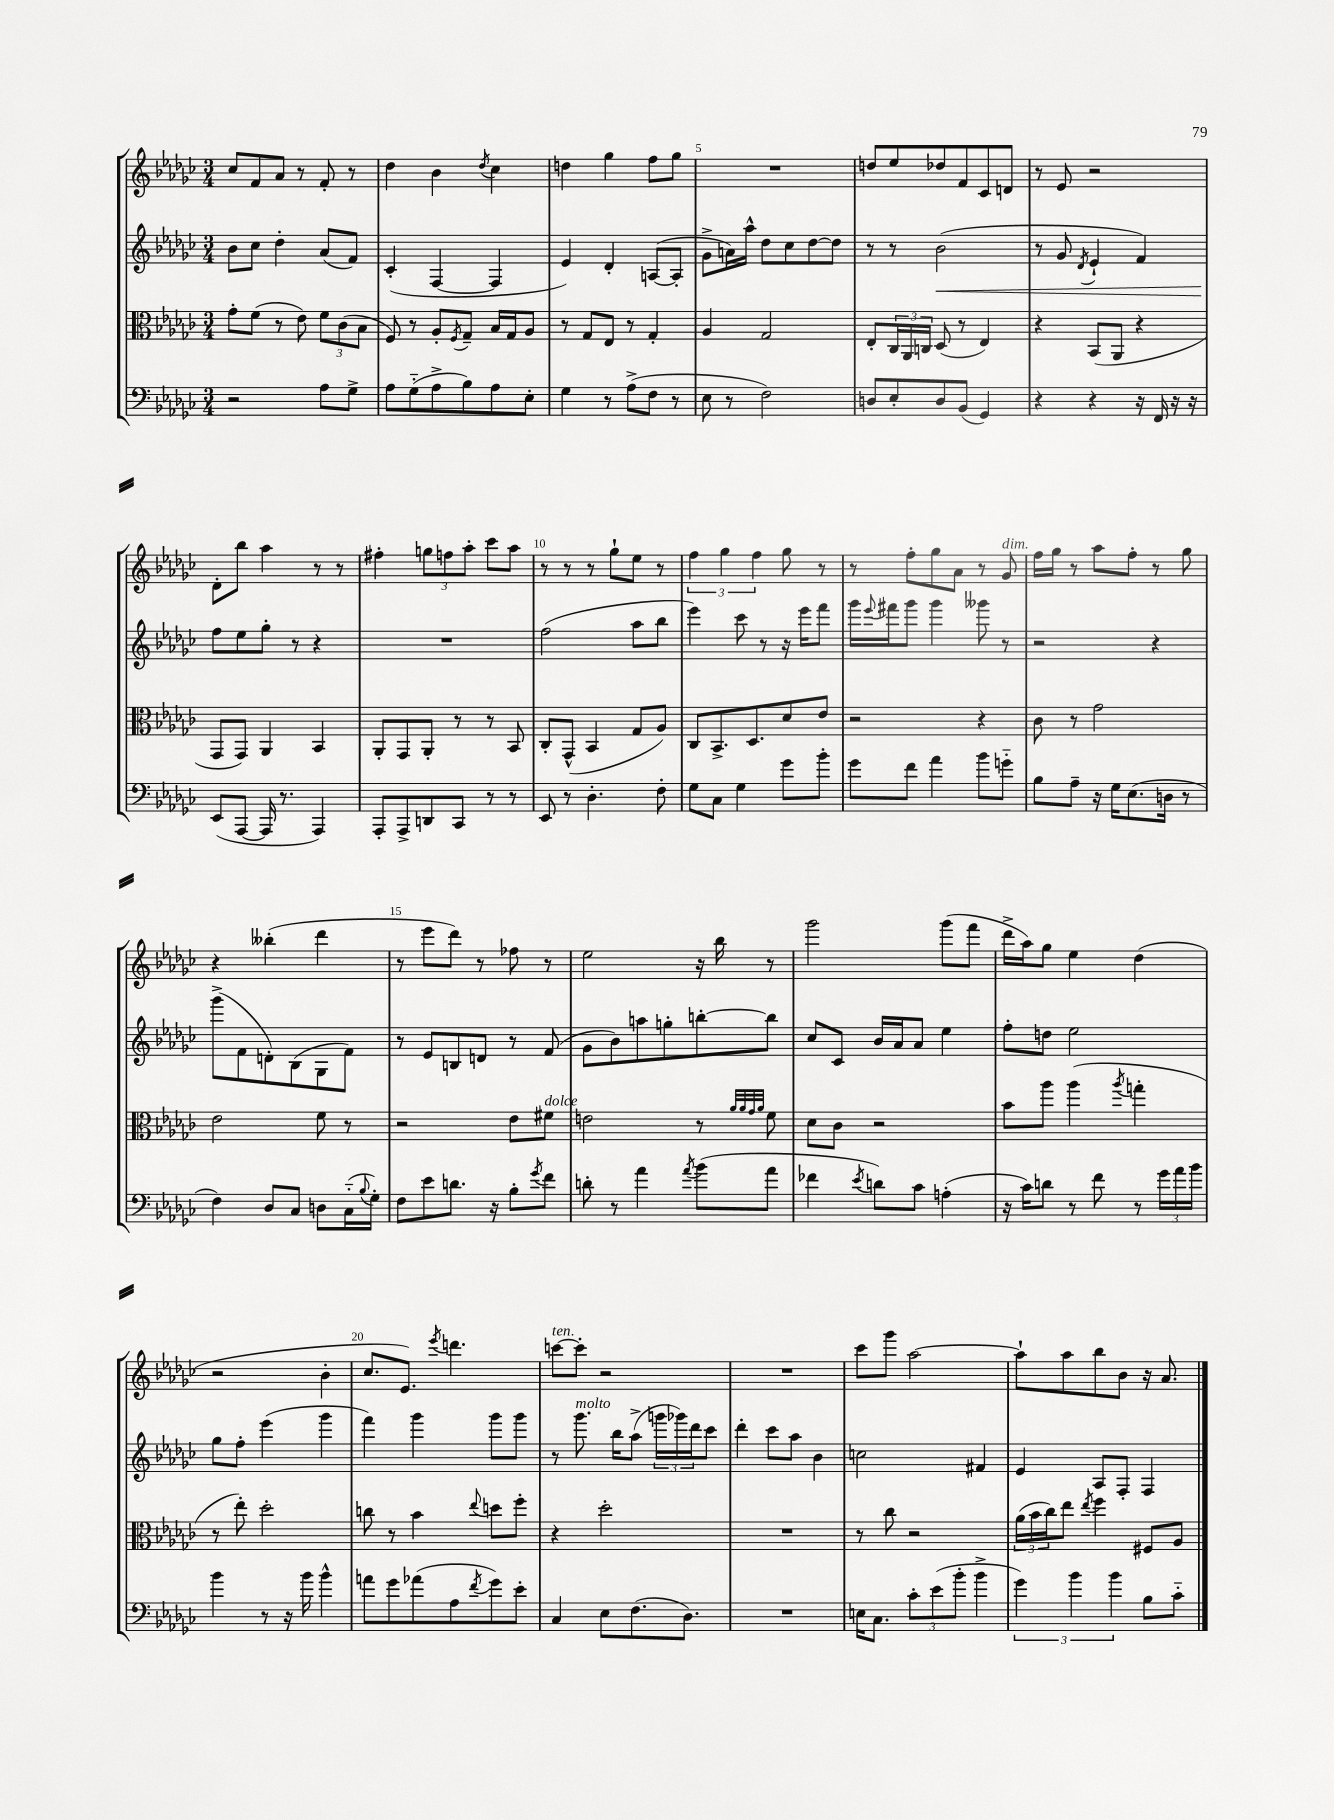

**kern	**kern	**kern	**dynam	**kern
*part4	*part3	*part2	*part2	*part1
*staff4	*staff3	*staff2	*staff2	*staff1
*clefF4	*clefC3	*clefG2	*	*clefG2
*k[b-e-a-d-g-c-]	*k[b-e-a-d-g-c-]	*k[b-e-a-d-g-c-]	*	*k[b-e-a-d-g-c-]
*M3/4	*M3/4	*M3/4	*	*M3/4
=2	=2	=2	=2	=2
2r	8g-'\L	8b-\L	.	8cc-/L
.	(8f\J	8cc-\J	.	8f/
.	8r	4dd-'\	.	8a-/J
.	8e-\)	.	.	8r
8A-\L	12f\L	(8a-/L	.	8f'/
.	(12c-\	.	.	.
8G-^\J	.	8f/J)	.	8r
.	12B-\J	.	.	.
=3	=3	=3	=3	=3
8A-\L	8F/)	(4c-'/	.	4dd-\
(8G-\	8r	.	.	.
8A-^\	8A-'/L	[4F/	.	4b-\
.	8qF/	.	.	.
8B-\)	8G-~/J	.	.	.
.	.	.	.	8qdd-/
8A-\	16B-/LL	4F/]	.	4cc-\
.	16G-/J	.	.	.
8E-'\J	8A-/J	.	.	.
=4	=4	=4	=4	=4
4G-\	8r	4e-/)	.	4ddn\
.	8G-/L	.	.	.
8r	8E-/J	4d-'/	.	4gg-\
(8A-^\L	8r	.	.	.
8F\J	4G-'/	([8An/L	.	8ff\L
8r	.	8A'/J]	.	8gg-\J
=5	=5	=5	=5	=5
8E-\	4A-/	8g-^\L	.	2.r
8r	.	16an\L)	.	.
.	.	16aa-^^\JJ	.	.
2F\)	2G-/	8dd-\L	.	.
.	.	8cc-\	.	.
.	.	[8dd-\	.	.
.	.	8dd-\J]	.	.
=6	=6	=6	=6	=6
8Dn/L	8E-'/L	8r	.	8ddn/L
8E-'/	24C-/L	8r	.	8ee-/
.	24AA-/	.	.	.
.	24Cn/JJ	.	.	.
!	!	!	!LO:HP:b	!
8D/	(8D-/	(2b-\	<	8dd-X/
(8BB-/J	8r	.	.	8f/
4GG-/)	4E-/)	.	.	8c-/
.	.	.	.	8dn/J
=7	=7	=7	=7	=7
4r	4r	8r	.	8r
.	.	8g-/	.	8e-/
.	.	8qd-/	.	.
4r	(8BB-/L	4e-`/	.	2r
.	8AA-/J	.	.	.
16r	4r	4f/)	.	.
16FF/	.	.	.	.
16r	.	.	.	.
16r	.	.	.	.
!!LO:LB:g=z
=8	=8	=8	=8	=8
(8EE-/L	8GG-/L	8ff\L	.	8d-'\L
[8AAA-/J	8GG-/J)	8ee-\	[	8bb-\J
16AAA-/]	4AA-/	8gg-'\J	.	4aa-\
8.r	.	.	.	.
.	.	8r	.	.
4AAA-/)	4BB-/	4r	.	8r
.	.	.	.	8r
=9	=9	=9	=9	=9
8AAA-'/L	8AA-'/L	2.r	.	4ff#X'\
8AAA-^/	8GG-/	.	.	.
8DDn/	8AA-'/J	.	.	12ggn\L
.	.	.	.	12ffn\
8CC-/J	8r	.	.	.
.	.	.	.	12aa-'\J
8r	8r	.	.	8ccc-\L
8r	8BB-/	.	.	8aa-\J
=10	=10	=10	=10	=10
8EE-/	8C-'/L	(2ff\	.	8r
8r	(8GG-^^/J	.	.	8r
4.D-'\	4BB-/	.	.	8r
.	.	.	.	8gg-`\L
.	8G-/L	8aa-\L	.	8ee-\J
8F'\	8A-/J)	8bb-\J	.	8r
=11	=11	=11	=11	=11
8G-\L	8C-/L	4eee-\)	.	6ff\
8C-\J	8.BB-^/	.	.	.
.	.	.	.	6gg-\
4G-\	.	8ccc-\	.	.
.	8.D-/	.	.	.
.	.	.	.	6ff\
.	.	8r	.	.
8g-\L	8d-/	16r	.	8gg-\
.	.	16eee-\KL	.	.
8b-'\J	8e-/J	8fff\J	.	8r
=12	=12	=12	=12	=12
8g-\L	2r	16ggg-\LL	.	8r
.	.	8qqeee-/	.	.
.	.	16fff#X\J	.	.
8f\J	.	8ggg-\J	.	8ff'\L
4a-\	.	4ggg-\	.	8gg-\
.	.	.	.	8a-\J
8b-\L	4r	8ggg--X\	.	8r
!	!	!	!	!LO:TX:a:i:t=dim.
8gn\J	.	8r	.	8g-/
=13	=13	=13	=13	=13
8B-\L	8c-\	2r	.	16ff\LL
.	.	.	.	16gg-\JJ
8A-~\J	8r	.	.	8r
16r	2g-\	.	.	8aa-\L
16G-\KL	.	.	.	.
(8.E-\	.	.	.	8ff'\J
.	.	4r	.	8r
16Dn\Jk	.	.	.	.
8r	.	.	.	8gg-\
!!LO:LB:g=z
=14	=14	=14	=14	=14
4F\)	2e-\	(8ggg-^\L	.	4r
.	.	8f\	.	.
8D-/L	.	8dn'\)	.	(4bb--X'\
8C-/J	.	(8B-\	.	.
8Dn\L	8f\	8G-\	.	4ddd-\
(16C-\L	8r	8f\J)	.	.
8qqB-/	.	.	.	.
16G-'\JJ)	.	.	.	.
=15	=15	=15	=15	=15
8F\L	2r	8r	.	8r
8e-\	.	8e-/L	.	8eee-\L
8.dn\J	.	8Bn/	.	8ddd-\J)
.	.	8dn/J	.	8r
16r	.	.	.	.
8B-'\L	8e-\L	8r	.	8ff-X\
8qg-/	.	.	.	.
!	!LO:TX:a:i:t=dolce	!	!	!
8f\J	8f#X\J	(8f/	.	8r
=16	=16	=16	=16	=16
8dn'\	2en\	8g-\L	.	2ee-\
8r	.	8b-\)	.	.
4a-\	.	8aan\	.	.
.	.	8ggn'\	.	.
8qa-/	.	.	.	.
(8b-\L	8r	[8bbn'\	.	16r
.	.	.	.	16bb-\
.	32qqa-/LLL	.	.	.
.	32qqa-/	.	.	.
.	32qqg-/	.	.	.
.	32qqa-/JJJ	.	.	.
8a-\J	8f\	8bb\J]	.	8r
=17	=17	=17	=17	=17
4f-X\	8d-\L	8cc-/L	.	2ggg-\
.	8c-\J	8c-/J	.	.
8qe-/	.	.	.	.
8dn\L)	2r	16b-/LL	.	.
.	.	16a-/J	.	.
8c-\J	.	8a-/J	.	.
(4An'\	.	4ee-\	.	(8ggg-\L
.	.	.	.	8fff\J
=18	=18	=18	=18	=18
16r	8b-\L	8ff'\L	.	16ddd-^\LL
16c-\KL)	.	.	.	16aa-\J)
8dn\J	8aa-\J	8ddn\J	.	8gg-\J
8r	(4aa-\	2ee-\	.	4ee-\
8f\	.	.	.	.
.	8qaa-/	.	.	.
8r	4ggn'\	.	.	(4dd-\
24g-\LL	.	.	.	.
24a-\	.	.	.	.
24b-\JJ	.	.	.	.
!!LO:LB:g=z
=19	=19	=19	=19	=19
4b-\	8r	8gg-\L	.	2r
.	8ee-'\)	8ff'\J	.	.
8r	2dd-'\	(4eee-\	.	.
16r	.	.	.	.
16b-\	.	.	.	.
4b-^^\	.	4ggg-\	.	4b-'\
=20	=20	=20	=20	=20
8an\L	8ccn\	4fff\)	.	8.cc-/L
8g-\	8r	.	.	.
.	.	.	.	8.e-/J)
(8a-X\	4b-\	4ggg-\	.	.
.	.	.	.	8qeee-/
8A-\	.	.	.	4.dddn\
8qf/	8qqee-/	.	.	.
8g-\)	8ddn\L	8ggg-\L	.	.
8e-'\J	8ff'\J	8ggg-\J	.	.
=21	=21	=21	=21	=21
!	!	!	!	!LO:TX:a:i:t=ten.
4C-/	4r	8r	.	[8cccn\L
!	!	!LO:TX:a:i:t=molto	!	!
.	.	8.ggg-\	.	8ccc'\J]
8E-\L	2dd-'\	.	.	2r
.	.	16bb-\KL	.	.
(8.F\	.	(8aa-^\J	.	.
.	.	24gggn\LL	.	.
.	.	24ggg-X\)	.	.
8.D-\J)	.	.	.	.
.	.	24ddd-\J	.	.
.	.	8ccc-\J	.	.
=22	=22	=22	=22	=22
2.r	2.r	4ddd-'\	.	2.r
.	.	8ccc-\L	.	.
.	.	8aa-\J	.	.
.	.	4b-\	.	.
=23	=23	=23	=23	=23
16En\KL	8r	2ccn\	.	8ccc-\L
8.C-\J	.	.	.	.
.	8cc-\	.	.	8ggg-\J
12c-'\L	2r	.	.	[2aa-\
(12e-\	.	.	.	.
12b-'\J	.	.	.	.
4b-^\	.	4f#X/	.	.
=24	=24	=24	=24	=24
6g-\)	(24a-\LL	4e-/	.	8aa-`\L]
.	24b-\	.	.	.
.	24cc-\J)	.	.	.
.	8ee-\J	.	.	8aa-\
6b-\	.	.	.	.
.	8qee-/	.	.	.
.	4ff\	8A-/L	.	8bb-\
6b-\	.	.	.	.
.	.	8F'/J	.	8b-\J
8B-\L	8F#X/L	4F/	.	16r
.	.	.	.	8.a-/
8c-\J	8A-/J	.	.	.
==	==	==	==	==
*-	*-	*-	*-	*-
